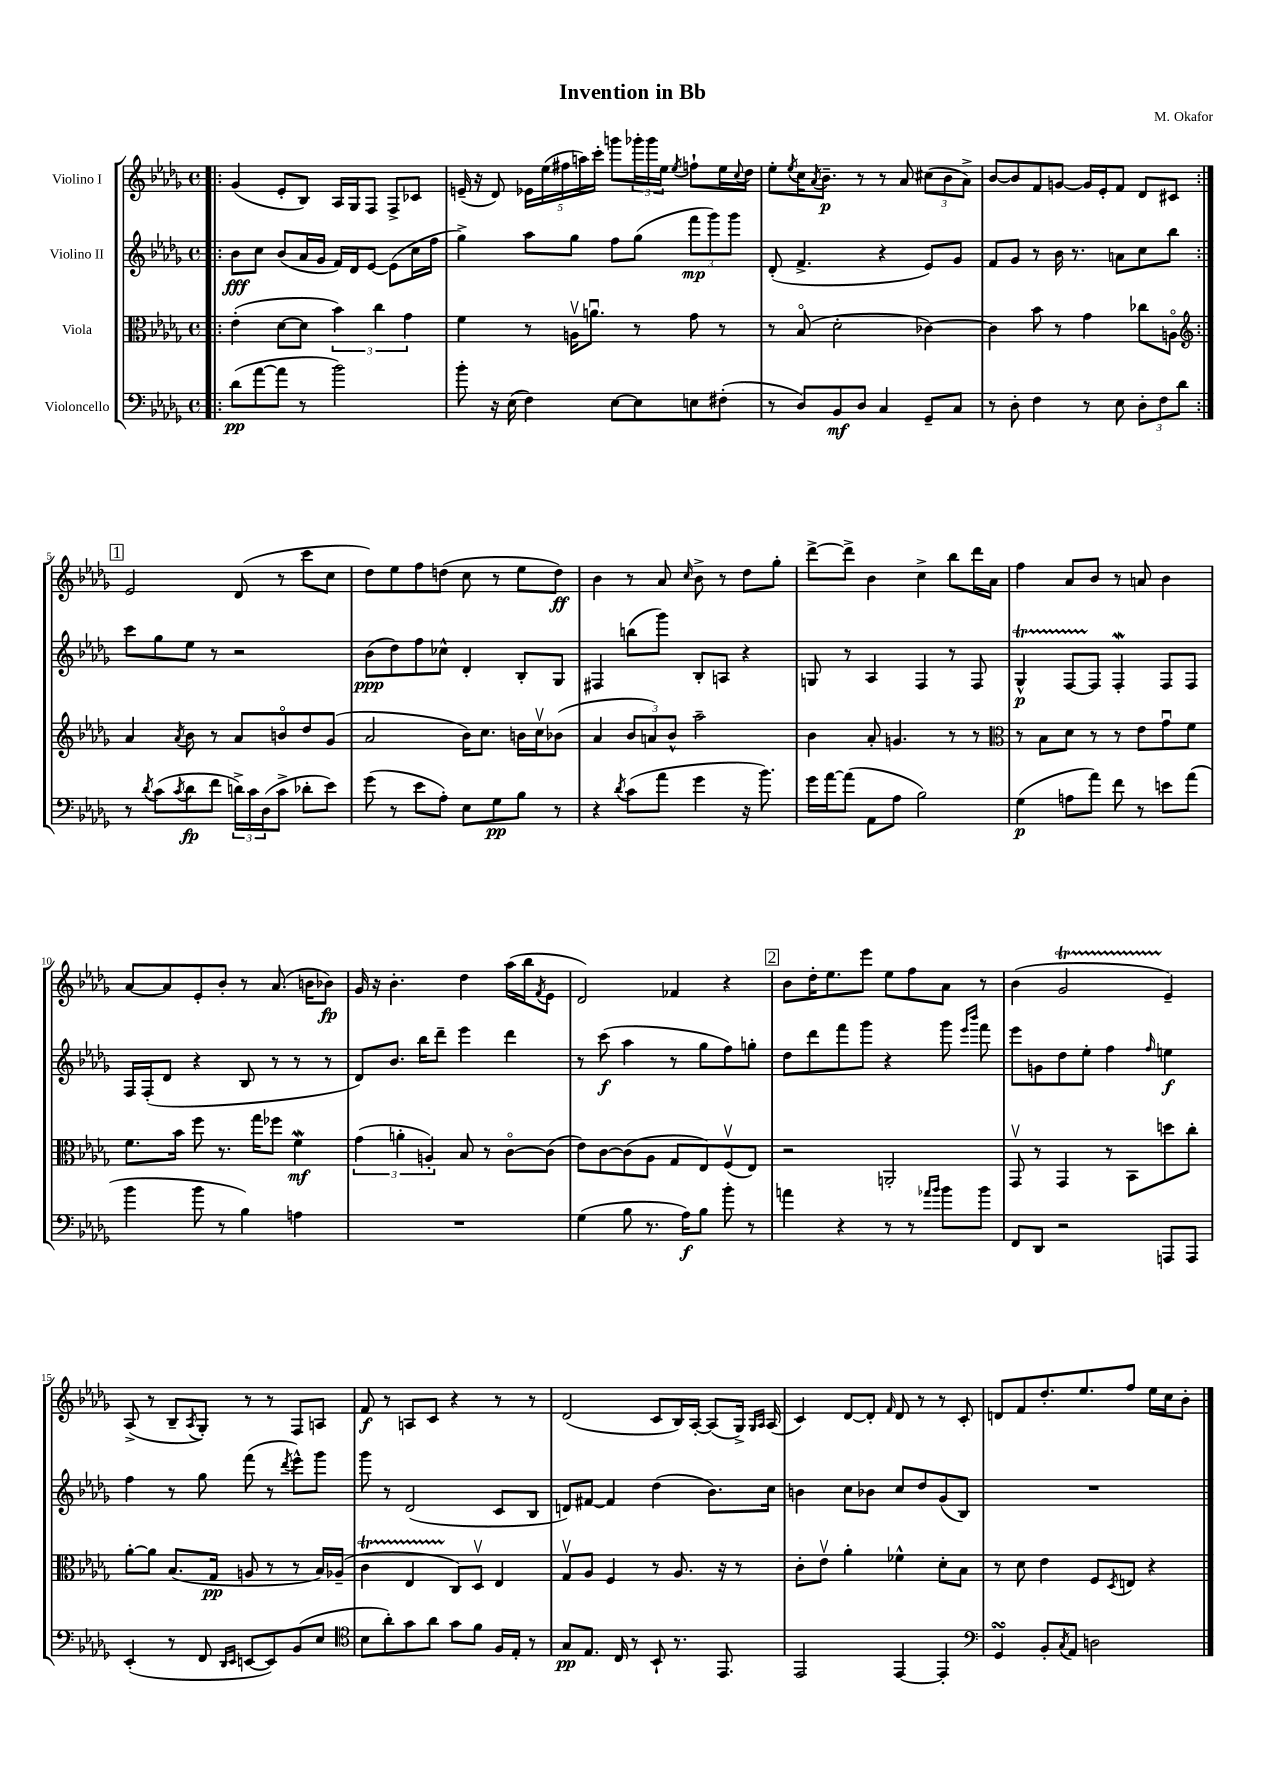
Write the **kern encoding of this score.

**kern	**dynam	**kern	**dynam	**kern	**dynam	**kern	**dynam
*part4	*part4	*part3	*part3	*part2	*part2	*part1	*part1
*staff4	*staff4	*staff3	*staff3	*staff2	*staff2	*staff1	*staff1
*I"Violoncello	*	*I"Viola	*	*I"Violino II	*	*I"Violino I	*
*clefF4	*	*clefC3	*	*clefG2	*	*clefG2	*
*k[b-e-a-d-g-]	*	*k[b-e-a-d-g-]	*	*k[b-e-a-d-g-]	*	*k[b-e-a-d-g-]	*
*M4/4	*	*M4/4	*	*M4/4	*	*M4/4	*
*met(c)	*	*met(c)	*	*met(c)	*	*met(c)	*
=1!|:	=1!|:	=1!|:	=1!|:	=1!|:	=1!|:	=1!|:	=1!|:
(8d-\L	pp	(4e-'\	.	8b-\L	fff	(4g-/	.
[8a-\	.	.	.	8cc\J	.	.	.
8a-\J]	.	[8d-\L	.	(8b-/L	.	8e-'/L	.
8r	.	8d-\J]	.	16a-/L	.	8B-/J)	.
.	.	.	.	16g-/JJ	.	.	.
2b-\)	.	6b-\)	.	16f/LL)	.	16A-/LL	.
.	.	.	.	16d-/J	.	16G-/J	.
.	.	.	.	[8e-/J	.	8F/J	.
.	.	6cc\	.	.	.	.	.
.	.	.	.	(8e-\L]	.	8F^/L	.
.	.	6g-\	.	.	.	.	.
.	.	.	.	16cc\L	.	8c-X/J	.
.	.	.	.	16ff\JJ	.	.	.
=2	=2	=2	=2	=2	=2	=2	=2
8b-'\	.	4f\	.	4gg-^\)	.	(16en~/	.
.	.	.	.	.	.	16r	.
16r	.	.	.	.	.	8d-/)	.
(16E-\	.	.	.	.	.	.	.
4F\)	.	8r	.	8aa-\L	.	20e-X\LL	.
.	.	.	.	.	.	(20ee-\	.
.	.	.	.	.	.	20ff#X\	.
.	.	16Anv\KL	.	8gg-\J	.	.	.
.	.	.	.	.	.	20aan\)	.
.	.	8.anu\J	.	.	.	.	.
.	.	.	.	.	.	20ccc'\JJ	.
[8E-\L	.	.	.	8ff\L	.	8gggn\L	.
8E-\]	.	8r	.	(8gg-\J	.	24ggg-X'\L	.
.	.	.	.	.	.	24ggg-\	.
.	.	.	.	.	.	24ee-\JJ	.
.	.	.	.	.	.	8qee-/	.
8En\	.	8g-\	.	12fff\L	mp	8ffn`\L	.
.	.	.	.	12ggg-\)	.	.	.
(8F#X'\J	.	8r	.	.	.	16ee-\L	.
.	.	.	.	12ggg-\J	.	.	.
.	.	.	.	.	.	8qqcc/	.
.	.	.	.	.	.	16dd-\JJ	.
=3	=3	=3	=3	=3	=3	=3	=3
8r	.	8r	.	(8d-'/	.	8ee-'\L	.
.	.	.	.	.	.	8qee-/	.
8D-/L)	.	(8B-/	.	4.f^/	.	16cc\K	.
.	.	.	.	.	.	8qa-/	.
.	.	.	.	.	.	8.b-~\J	p
8BB-/	mf	2d-'\	.	.	.	.	.
8D-/J	.	.	.	.	.	8r	.
4C/	.	.	.	4r	.	8r	.
.	.	.	.	.	.	8a-/	.
8GG-~/L	.	[4c-X\)	.	8e-/L)	.	(12cc#X\L	.
.	.	.	.	.	.	12b-\	.
8C/J	.	.	.	8g-/J	.	.	.
.	.	.	.	.	.	12a-^\J)	.
=4	=4	=4	=4	=4	=4	=4	=4
8r	.	4c-\]	.	8f/L	.	[8b-/L	.
8D-'\	.	.	.	8g-/J	.	8b-/]	.
4F\	.	8b-\	.	8r	.	8f/	.
.	.	8r	.	16b-\	.	[8gn/J	.
.	.	.	.	8.r	.	.	.
8r	.	4g-\	.	.	.	16g/LL]	.
.	.	.	.	.	.	16e-'/J	.
8E-\	.	.	.	8an\L	.	8f/J	.
12D-'\L	.	8cc-X\L	.	8cc\	.	8d-/L	.
12F\	.	.	.	.	.	.	.
.	.	8An\J	.	8bb-\J	.	8c#X/J	.
12d-\J	.	.	.	.	.	.	.
!!LO:LB:g=z
!!LO:REH:place=s1:t=1
=5:|!	=5:|!	=5:|!	=5:|!	=5:|!	=5:|!	=5:|!	=5:|!
*	*	*clefG2	*	*	*	*	*
8r	.	4a-/	.	8ccc\L	.	2e-/	.
8qd-/	.	.	.	.	.	.	.
(8c\L	.	.	.	8gg-\	.	.	.
8qc/	.	8qa-/	.	.	.	.	.
8d-\	fp	8b-\	.	8ee-\J	.	.	.
8f\J	.	8r	.	8r	.	.	.
24dn^\LL)	.	8a-/L	.	2r	.	(8d-/	.
24c\	.	.	.	.	.	.	.
(24D-\J	.	.	.	.	.	.	.
8c^\J	.	8bn/	.	.	.	8r	.
8d-X'\L	.	8dd-/	.	.	.	8ccc\L	.
8e-\J)	.	(8g-/J	.	.	.	8cc\J	.
=6	=6	=6	=6	=6	=6	=6	=6
(8g-\	.	2a-/	.	(8b-\L	ppp	8dd-\L)	.
8r	.	.	.	8dd-\)	.	8ee-\	.
8e-\L	.	.	.	8ff\	.	8ff\	.
8A-'\J)	.	.	.	8cc-X^^\J	.	(8ddn\J	.
8E-\L	.	16b-\KL)	.	4d-'/	.	8cc\	.
.	.	8.cc\J	.	.	.	.	.
8G-\	pp	.	.	.	.	8r	.
8B-\J	.	16bn\LL	.	8B-'/L	.	8ee-\L	.
.	.	16ccv\J	.	.	.	.	.
8r	.	(8b-X\J	.	8G-/J	.	8dd\J)	ff
=7	=7	=7	=7	=7	=7	=7	=7
4r	.	4a-/	.	4F#X/	.	4b-\	.
8qd-/	.	.	.	.	.	.	.
(8c\L	.	12b-/L	.	(8bbn\L	.	8r	.
.	.	12an/)	.	.	.	.	.
8a-\J	.	.	.	8ggg-\J)	.	8a-/	.
.	.	12b-^^/J	.	.	.	.	.
.	.	.	.	.	.	16qqcc/	.
4g-\	.	2aa-~\	.	8B-'/L	.	8b-^\	.
.	.	.	.	8An/J	.	8r	.
16r	.	.	.	4r	.	8dd-\L	.
8.b-\)	.	.	.	.	.	.	.
.	.	.	.	.	.	8gg-'\J	.
=8	=8	=8	=8	=8	=8	=8	=8
16g-\LL	.	4b-\	.	8Gn/	.	[8ddd-^\L	.
[16a-\J	.	.	.	.	.	.	.
(8a-\J]	.	.	.	8r	.	8ddd-^\J]	.
8AA-\L	.	8a-'/	.	4A-/	.	4b-\	.
8A-\J	.	4.gn/	.	.	.	.	.
2B-\)	.	.	.	4F/	.	4cc^\	.
.	.	8r	.	8r	.	8bb-\L	.
.	.	8r	.	8F/	.	16ddd-\L	.
.	.	.	.	.	.	16a-\JJ	.
=9	=9	=9	=9	=9	=9	=9	=9
*	*	*clefC3	*	*	*	*	*
(4G-\	p	8r	.	4G-T^^/	p	4ff\	.
.	.	8B-\L	.	.	.	.	.
8An\L	.	8d-\J	.	[8FTTT/L	.	8a-/L	.
8a-\J)	.	8r	.	8F/J]	.	8b-/J	.
8f\	.	8r	.	4FW'/	.	8r	.
8r	.	8e-\L	.	.	.	8an/	.
8en\L	.	8g-u\	.	8F/L	.	4b-\	.
(8a-\J	.	8f\J	.	8F/J	.	.	.
!!LO:LB:g=z
=10	=10	=10	=10	=10	=10	=10	=10
4b-\	.	8.f\L	.	16F/LL	.	[8a-/L	.
.	.	.	.	(16F'/J	.	.	.
.	.	.	.	8d-/J	.	8a-/]	.
.	.	16b-\Jk	.	.	.	.	.
8b-\	.	8ff\	.	4r	.	8e-'/	.
8r	.	8.r	.	.	.	8b-'/J	.
4B-\)	.	.	.	8B-/	.	8r	.
.	.	16gg-\KL	.	.	.	.	.
.	.	8ff-X\J	.	8r	.	(8.a-/	.
4An\	.	4fW\	mf	8r	.	.	.
.	.	.	.	.	.	16bn\KL	.
.	.	.	.	8r	.	8b-X\J)	fp
=11	=11	=11	=11	=11	=11	=11	=11
1r	.	(6g-\	.	8d-/L)	.	16g-/	.
.	.	.	.	.	.	16r	.
.	.	.	.	8.b-/J	.	4.b-'\	.
.	.	6an'\	.	.	.	.	.
.	.	.	.	16bb-\KL	.	.	.
.	.	6An'/)	.	.	.	.	.
.	.	.	.	8ddd-~\J	.	.	.
.	.	8B-/	.	4eee-\	.	4dd-\	.
.	.	8r	.	.	.	.	.
.	.	[8c\L	.	4ddd-\	.	(16aa-\LL	.
.	.	.	.	.	.	16bb-\J	.
.	.	.	.	.	.	8qf/	.
.	.	(8c\J]	.	.	.	8e-\J	.
=12	=12	=12	=12	=12	=12	=12	=12
(4G-\	.	8e-\L)	.	8r	.	2d-/)	.
.	.	[8c\	.	(8ccc\	f	.	.
8B-\	.	(8c\]	.	4aa-\	.	.	.
8.r	.	8A-\J	.	.	.	.	.
.	.	8G-/L	.	8r	.	4f-X/	.
16A-\KL)	f	.	.	.	.	.	.
8B-\J	.	8E-/)	.	8gg-\L	.	.	.
8b-'\	.	(8Fv/	.	8ff\)	.	4r	.
8r	.	8E-/J)	.	8ggn'\J	.	.	.
!!LO:REH:place=s1:t=2
=13	=13	=13	=13	=13	=13	=13	=13
4an\	.	2r	.	8dd-\L	.	8b-\L	.
.	.	.	.	8ddd-\	.	16dd-'\K	.
.	.	.	.	.	.	8.ee-\	.
4r	.	.	.	8fff\	.	.	.
.	.	.	.	8ggg-\J	.	8eee-\J	.
8r	.	2AAn'/	.	4r	.	8ee-\L	.
8r	.	.	.	.	.	8ff\	.
16qqa-X/LL	.	.	.	.	.	.	.
16qqb-/JJ	.	.	.	.	.	.	.
8b-\L	.	.	.	8ggg-\	.	8a-\J	.
.	.	.	.	16qqeee-/LL	.	.	.
.	.	.	.	16qqbbb-/JJ	.	.	.
8b-\J	.	.	.	8fff\	.	8r	.
=14	=14	=14	=14	=14	=14	=14	=14
8FF/L	.	8GG-v/	.	8eee-\L	.	(4b-\	.
8DD-/J	.	8r	.	8gn\	.	.	.
2r	.	4GG-/	.	8dd-\	.	2g-T/	.
.	.	.	.	8ee-'\J	.	.	.
.	.	8r	.	4ff\	.	.	.
.	.	8BB-\L	.	.	.	.	.
.	.	.	.	16qqff/	.	.	.
8AAAn/L	.	8ddn\	.	4een\	f	4e-~/)	.
8AAA/J	.	8cc'\J	.	.	.	.	.
!!LO:LB:g=z
=15	=15	=15	=15	=15	=15	=15	=15
(4EE-'/	.	[8a-'\L	.	4ff\	.	(8A-^/	.
.	.	8a-\J]	.	.	.	8r	.
8r	.	(8.B-/L	.	8r	.	8B-~/L	.
.	.	.	.	.	.	8qA-/	.
8FF/	.	.	.	8gg-\	.	8G-'/J)	.
.	.	16G-/Jk	pp	.	.	.	.
16qqDD-/LL	.	.	.	.	.	.	.
16qqEE-/JJ	.	.	.	.	.	.	.
[8EEn/L	.	8An/	.	(8fff\	.	8r	.
8EE/])	.	8r	.	8r	.	8r	.
.	.	.	.	8qddd-/	.	.	.
(8BB-/	.	8r	.	8eee-^^\L)	.	8F/L	.
8E-/J	.	16B-/LL)	.	8ggg-\J	.	8An/J	.
.	.	(16A-X~/JJ	.	.	.	.	.
=16	=16	=16	=16	=16	=16	=16	=16
*clefC4	*	*	*	*	*	*	*
8B-\L	.	4ct\	.	8ggg-\	.	8f/	f
8a-'\)	.	.	.	8r	.	8r	.
8g-\	.	4E-TTT/	.	(2d-/	.	8An/L	.
8a-\J	.	.	.	.	.	8c/J	.
8g-\L	.	8C/L)	.	.	.	4r	.
8f\J	.	8D-v/J	.	.	.	.	.
16F/LL	.	4E-/	.	8c/L	.	8r	.
16E-'/JJ	.	.	.	.	.	.	.
8r	.	.	.	8B-/J	.	8r	.
=17	=17	=17	=17	=17	=17	=17	=17
8G-/L	pp	8G-v/L	.	8dn/L)	.	(2d-/	.
8.E-/J	.	8A-/J	.	[8f#X/J	.	.	.
.	.	4F/	.	4f#/]	.	.	.
16C/	.	.	.	.	.	.	.
8r	.	.	.	.	.	.	.
8BB-`/	.	8r	.	(4dd-\	.	8c/L	.
8.r	.	8.A-/	.	.	.	16B-/L)	.
.	.	.	.	.	.	[16A-'/JJ	.
.	.	.	.	8.b-\L)	.	(8A-/L]	.
8.EE-/	.	16r	.	.	.	.	.
.	.	8r	.	.	.	16G-^/Jk)	.
.	.	.	.	.	.	16qqG-/LL	.
.	.	.	.	.	.	16qqA-/JJ	.
.	.	.	.	16cc\Jk	.	(16A-/	.
=18	=18	=18	=18	=18	=18	=18	=18
2EE-/	.	8c'\L	.	4bn\	.	4c/)	.
.	.	8e-v\J	.	.	.	.	.
.	.	4a-'\	.	8cc\L	.	[8d-/L	.
.	.	.	.	8b-X\J	.	8d-'/J]	.
.	.	.	.	.	.	16qqf/	.
[4EE-/	.	4f-X^^\	.	8cc/L	.	8d-/	.
.	.	.	.	8dd-/	.	8r	.
4EE-'/]	.	8d-'\L	.	(8g-/	.	8r	.
.	.	8B-\J	.	8B-/J)	.	8c'/	.
=19	=19	=19	=19	=19	=19	=19	=19
*clefF4	*	*	*	*	*	*	*
4GG-sSSs/	.	8r	.	1r	.	8dn/L	.
.	.	8d-\	.	.	.	8f/	.
8BB-'/L	.	4e-\	.	.	.	8.dd-'/	.
8qC/	.	.	.	.	.	.	.
8AA-/J	.	.	.	.	.	.	.
.	.	.	.	.	.	8.ee-/	.
2Dn\	.	8F/L	.	.	.	.	.
.	.	8qD-/	.	.	.	.	.
.	.	8En/J	.	.	.	8ff/J	.
.	.	4r	.	.	.	16ee-\LL	.
.	.	.	.	.	.	16cc\J	.
.	.	.	.	.	.	8b-'\J	.
==	==	==	==	==	==	==	==
*-	*-	*-	*-	*-	*-	*-	*-
